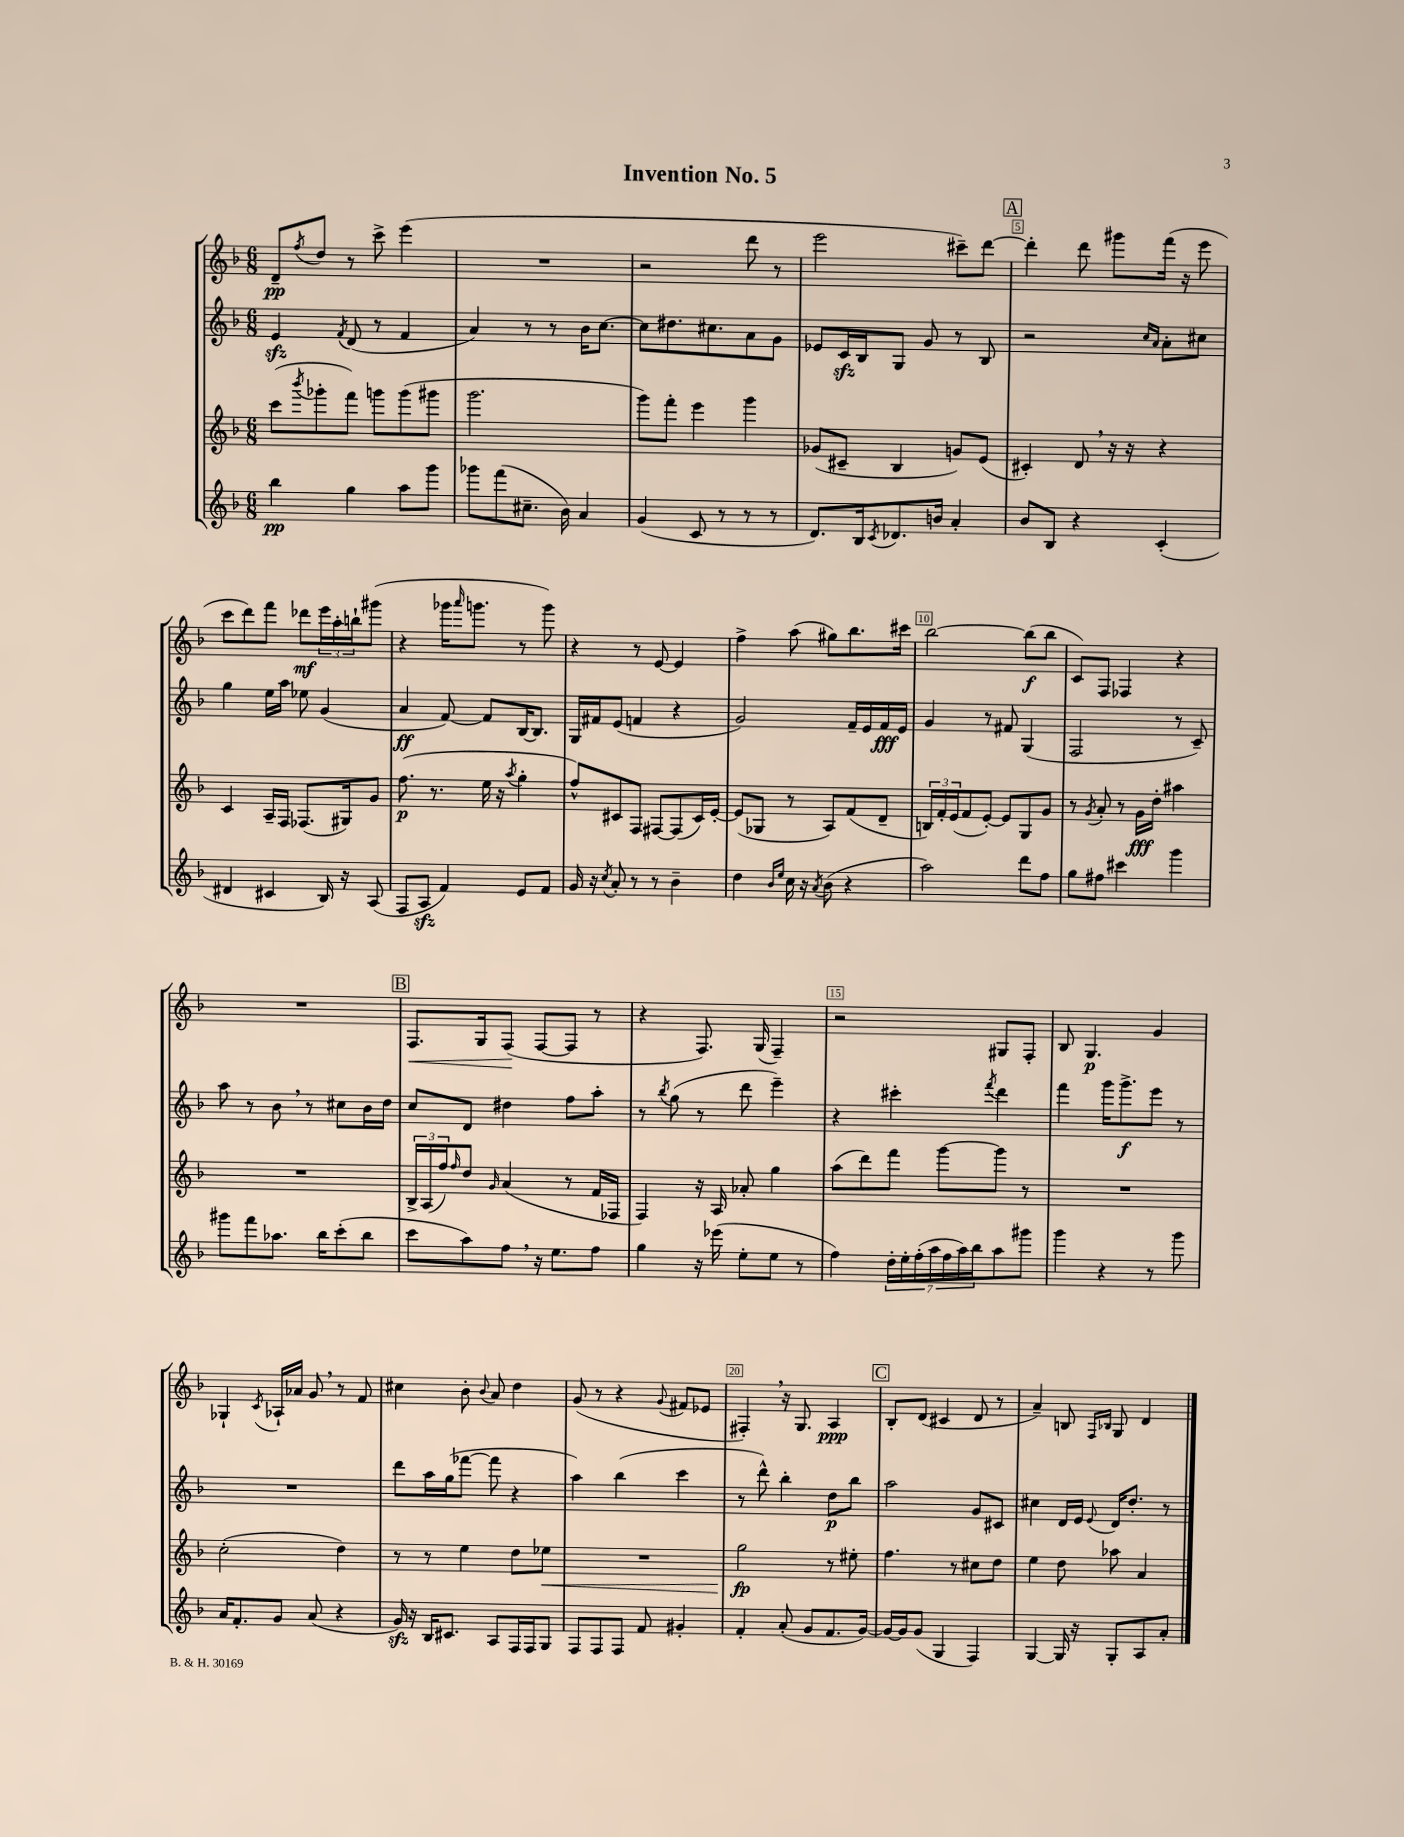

**kern	**dynam	**kern	**dynam	**kern	**dynam	**kern	**dynam
*part4	*part4	*part3	*part3	*part2	*part2	*part1	*part1
*staff4	*staff4	*staff3	*staff3	*staff2	*staff2	*staff1	*staff1
*clefG2	*	*clefG2	*	*clefG2	*	*clefG2	*
*k[b-]	*	*k[b-]	*	*k[b-]	*	*k[b-]	*
*M6/8	*	*M6/8	*	*M6/8	*	*M6/8	*
=1	=1	=1	=1	=1	=1	=1	=1
4bb-\	pp	(8ccc\L	.	4ezz/	.	8d~/L	pp
.	.	8qbbb-/	.	.	.	8qff/	.
.	.	8ggg-X'\	.	.	.	8dd/J	.
.	.	.	.	8qf/	.	.	.
4gg\	.	8fff\J)	.	(8d/	.	8r	.
.	.	8gggn\L	.	8r	.	8ccc^\	.
8aa\L	.	(8ggg\	.	4f/	.	(4eee\	.
8ggg\J	.	8ggg#X\J	.	.	.	.	.
=2	=2	=2	=2	=2	=2	=2	=2
8ggg-X\L	.	2.ggg\	.	4a/)	.	2.r	.
(8fff\	.	.	.	.	.	.	.
8.cc#X~\J	.	.	.	8r	.	.	.
.	.	.	.	8r	.	.	.
16b-\)	.	.	.	.	.	.	.
4a/	.	.	.	16b-\KL	.	.	.
.	.	.	.	[8.cc\J	.	.	.
=3	=3	=3	=3	=3	=3	=3	=3
(4g/	.	8ggg\L)	.	8cc\L]	.	2r	.
.	.	8fff'\J	.	8.dd#X\	.	.	.
8c/	.	4eee\	.	.	.	.	.
.	.	.	.	8.cc#X\	.	.	.
8r	.	.	.	.	.	.	.
8r	.	4ggg\	.	8a\	.	8ddd\	.
8r	.	.	.	8g\J	.	8r	.
=4	=4	=4	=4	=4	=4	=4	=4
8.d/L)	.	(8g-X/L	.	8e-X/L	.	2eee\	.
.	.	8c#X~/J	.	16czz/L	.	.	.
16B-/k	.	.	.	16B-/J	.	.	.
8qc/	.	.	.	.	.	.	.
8.d-X/	.	4B-/	.	8G/J	.	.	.
.	.	.	.	8g/	.	.	.
16bn/Jk	.	.	.	.	.	.	.
4a'/	.	8gn/L)	.	8r	.	8ccc#X~\L)	.
.	.	(8e/J	.	8B-/	.	[8ddd\J	.
!!LO:REH:place=s1:t=A
=5	=5	=5	=5	=5	=5	=5	=5
8b-/L	.	4c#X'/)	.	2r	.	4ddd'\]	.
8B-/J	.	.	.	.	.	.	.
4r	.	8d,/	.	.	.	8ddd\	.
.	.	16r	.	.	.	8ggg#X\L	.
.	.	16r	.	.	.	.	.
.	.	.	.	16qqcc/LL	.	.	.
.	.	.	.	16qqa/JJ	.	.	.
(4c'/	.	4r	.	8a'\L	.	(16fff\Jk	.
.	.	.	.	.	.	16r	.
.	.	.	.	8cc#X\J	.	8eee\	.
!!LO:LB:g=z
=6	=6	=6	=6	=6	=6	=6	=6
4d#X/	.	4c/	.	4gg\	.	8ccc\L	.
.	.	.	.	.	.	8ddd\)	.
4c#X/	.	16A~/LL	.	16ee\LL	.	8fff\J	.
.	.	16F/JJ	.	16aa\JJ	.	.	.
.	.	(8.F-X/L	.	8ee-X\	.	8ddd-X\L	mf
16B-/)	.	.	.	(4g/	.	24eee\L	.
.	.	.	.	.	.	24aa'\	.
16r	.	16G#X/k)	.	.	.	.	.
.	.	.	.	.	.	24bbn`\J	.
(8A/	.	8g/J	.	.	.	(8ggg#X\J	.
=7	=7	=7	=7	=7	=7	=7	=7
8F/L	.	(8.ff\	p	4a/	ff	4r	.
8Azz/J	.	.	.	.	.	.	.
.	.	8.r	.	.	.	.	.
4f/)	.	.	.	[8f/)	.	16ggg-X\KL	.
.	.	.	.	.	.	16qqaaa/	.
.	.	.	.	.	.	8.gggn\J	.
.	.	16ee\	.	8f/L]	.	.	.
.	.	16r	.	.	.	.	.
.	.	8qaa/	.	.	.	.	.
8e/L	.	4gg'\	.	[16B-/K	.	8r	.
.	.	.	.	8.B-/J]	.	.	.
8f/J	.	.	.	.	.	8ggg\)	.
=8	=8	=8	=8	=8	=8	=8	=8
16g/	.	8ff^^/L)	.	16G/LL	.	4r	.
16r	.	.	.	16f#X/J	.	.	.
8qcc/	.	.	.	.	.	.	.
8a'/	.	8c#X/	.	(8e/J	.	.	.
8r	.	8F/J	.	4fn/	.	8r	.
8r	.	[8F#X/L	.	.	.	[8e/	.
4b-~\	.	(8F#/]	.	4r	.	4e/]	.
.	.	16c#/L)	.	.	.	.	.
.	.	[16e'/JJ	.	.	.	.	.
=9	=9	=9	=9	=9	=9	=9	=9
4dd\	.	(8e/L]	.	2g/)	.	4ff^\	.
.	.	8G-X/J	.	.	.	.	.
16qqb-/LL	.	.	.	.	.	.	.
16qqee/JJ	.	.	.	.	.	.	.
16cc\	.	8r	.	.	.	(8aa\	.
16r	.	.	.	.	.	.	.
8qa/	.	.	.	.	.	.	.
(8b-\	.	8A/L)	.	.	.	8gg#X\L)	.
4r	.	(8f/	.	16f~/LL	.	8.bb-\	.
.	.	.	.	16e/	.	.	.
.	.	8d~/J	.	16f/	fff	.	.
.	.	.	.	16e/JJ	.	16ccc#X\Jk	.
=10	=10	=10	=10	=10	=10	=10	=10
2aa\)	.	24Bn/LL)	.	4g/	.	[2bb-\	.
.	.	24f'/	.	.	.	.	.
.	.	(24e/J	.	.	.	.	.
.	.	8f/	.	.	.	.	.
.	.	[8e'/J)	.	8r	.	.	.
.	.	8e/L]	.	8f#X/	.	.	.
8ddd\L	.	8G/	.	(4G/	.	(8bb-\L]	f
8ff\J	.	8g/J	.	.	.	8bb-\J	.
=11	=11	=11	=11	=11	=11	=11	=11
8gg\L	.	8r	.	2F/	.	8c/L)	.
.	.	8qg/	.	.	.	.	.
8ff#X\J	.	8a'/	.	.	.	8F/J	.
4ccc#X\	.	8r	.	.	.	4F-X/	.
.	.	16g\LL	fff	.	.	.	.
.	.	16dd'\JJ	.	.	.	.	.
4ggg\	.	4aa#X\	.	8r	.	4r	.
.	.	.	.	8c~/)	.	.	.
!!LO:LB:g=z
=12	=12	=12	=12	=12	=12	=12	=12
8ggg#X\L	.	2.r	.	8aa\	.	2.r	.
8fff\	.	.	.	8r	.	.	.
8.aa-X\J	.	.	.	8b-,\	.	.	.
.	.	.	.	8r	.	.	.
16bb-\KL	.	.	.	.	.	.	.
(8ccc'\	.	.	.	8cc#X\L	.	.	.
8bb-\J	.	.	.	16b-\L	.	.	.
.	.	.	.	16dd\JJ	.	.	.
!!LO:REH:place=s1:t=B
=13	=13	=13	=13	=13	=13	=13	=13
!	!	!	!	!	!	!	!LO:HP:b
8ccc\L	.	24B-^/LL	.	8cc/L	.	8.F/L	<
.	.	(24A/	.	.	.	.	.
.	.	24ff/J)	.	.	.	.	.
.	.	16qqff/	.	.	.	.	.
8aa\)	.	8dd/J	.	8d/J	.	.	.
.	.	.	.	.	.	16G/k	.
.	.	16qqg/	.	.	.	.	.
8ff,\J	.	(4a/	.	4dd#X\	.	(8F/J	.
16r	.	.	.	.	.	[8F/L	[
8.ee\L	.	.	.	.	.	.	.
.	.	8r	.	8ff\L	.	8F/J]	.
8ff\J	.	16f/LL	.	8aa'\J	.	8r	.
.	.	16F-X/JJ	.	.	.	.	.
=14	=14	=14	=14	=14	=14	=14	=14
4gg\	.	4F/)	.	8r	.	4r	.
.	.	.	.	8qbb-/	.	.	.
.	.	.	.	(8gg\	.	.	.
16r	.	16r	.	8r	.	8.F/)	.
(16eee-X\	.	16A/	.	.	.	.	.
8ee'\L	.	8a-X'/	.	8ddd\	.	.	.
.	.	.	.	.	.	(16G/	.
8ee\J	.	4gg\	.	4eee~\)	.	4F~/)	.
8r	.	.	.	.	.	.	.
=15	=15	=15	=15	=15	=15	=15	=15
4ff\)	.	(8aa\L	.	4r	.	2r	.
.	.	8ddd\)	.	.	.	.	.
28dd'\LL	.	8fff\J	.	4ccc#X'\	.	.	.
28ee'\	.	.	.	.	.	.	.
(28ff'\	.	.	.	.	.	.	.
28aa\	.	.	.	.	.	.	.
.	.	[8ggg\L	.	.	.	.	.
28ff\	.	.	.	.	.	.	.
28aa\)	.	.	.	.	.	.	.
28bb-\J	.	.	.	.	.	.	.
.	.	.	.	8qfff/	.	.	.
8aa\	.	8ggg\J]	.	4ddd\	.	8G#X/L	.
8ggg#X\J	.	8r	.	.	.	8F'/J	.
=16	=16	=16	=16	=16	=16	=16	=16
4ggg\	.	2.r	.	4fff\	.	8B-/	.
.	.	.	.	.	.	4.G/	p
4r	.	.	.	16ggg\KL	.	.	.
.	.	.	.	8.ggg^\	f	.	.
8r	.	.	.	8eee\J	.	4g/	.
8ggg\	.	.	.	8r	.	.	.
!!LO:LB:g=z
=17	=17	=17	=17	=17	=17	=17	=17
16a/KL	.	(2cc'\	.	2.r	.	4G-X`/	.
8.f'/	.	.	.	.	.	.	.
.	.	.	.	.	.	8qc/	.
8g/J	.	.	.	.	.	16A-X`/LL	.
.	.	.	.	.	.	16a-X/JJ	.
(8a/	.	.	.	.	.	8g,/	.
4r	.	4dd\)	.	.	.	8r	.
.	.	.	.	.	.	8f/	.
=18	=18	=18	=18	=18	=18	=18	=18
16gzz/)	.	8r	.	8ddd\L	.	4cc#X\	.
16r	.	.	.	.	.	.	.
16B-/KL	.	8r	.	16aa\L	.	.	.
8.c#X/J	.	.	.	(16gg\J	.	.	.
.	.	4ee\	.	[8fff-X\J	.	8b-'\	.
.	.	.	.	.	.	8qqb-/	.
8A/L	.	.	.	8fff-\]	.	8a/	.
16F/L	.	8dd\L	.	4r	.	4dd\	.
16F/J	.	.	.	.	.	.	.
!	!	!	!LO:HP:b	!	!	!	!
8G/J	.	8ee-X\J	<	.	.	.	.
=19	=19	=19	=19	=19	=19	=19	=19
8F/L	.	2.r	.	4aa\)	.	(8g/	.
8F/	.	.	.	.	.	8r	.
8F/J	.	.	.	(4bb-\	.	4r	.
8f/	.	.	.	.	.	.	.
.	.	.	.	.	.	8qqg/	.
4g#X'/	.	.	.	4ccc\	.	8f#X/L	.
.	.	.	.	.	.	8e-X/J	.
=20	=20	=20	=20	=20	=20	=20	=20
4f'/	.	2gg\	fp	8r	.	4F#X',/)	.
.	.	.	.	8ddd^^\)	.	.	.
(8a'/	.	.	.	4bb-'\	.	16r	.
.	.	.	.	.	.	8.G/	.
8g/L	.	.	.	.	.	.	.
8.f/	.	8r	[	8dd\L	p	4A/	ppp
.	.	8ee#X'\	.	8bb-\J	.	.	.
[16g/Jk)	.	.	.	.	.	.	.
!!LO:REH:place=s1:t=C
=21	=21	=21	=21	=21	=21	=21	=21
16g/LL_	.	4.ff\	.	2aa\	.	8B-'/L	.
16g/J]	.	.	.	.	.	.	.
(8g/J	.	.	.	.	.	(8d/J	.
4G/	.	.	.	.	.	4c#X/	.
.	.	8r	.	.	.	.	.
4F/)	.	8cc#X\L	.	8g/L	.	8d/	.
.	.	8dd\J	.	8c#X/J	.	8r	.
=22	=22	=22	=22	=22	=22	=22	=22
[4G/	.	4ee\	.	4cc#X\	.	4a~/)	.
16G/]	.	8dd\	.	16d/LL	.	8Bn/	.
16r	.	.	.	16e/JJ	.	.	.
.	.	.	.	.	.	16qqF/LL	.
.	.	.	.	8qqe/	.	16qqB-X/JJ	.
8G'/L	.	8aa-X\	.	16d/KL	.	8G/	.
.	.	.	.	8.dd'/J	.	.	.
8A/	.	4a/	.	.	.	4d/	.
8a'/J	.	.	.	8r	.	.	.
==	==	==	==	==	==	==	==
*-	*-	*-	*-	*-	*-	*-	*-
